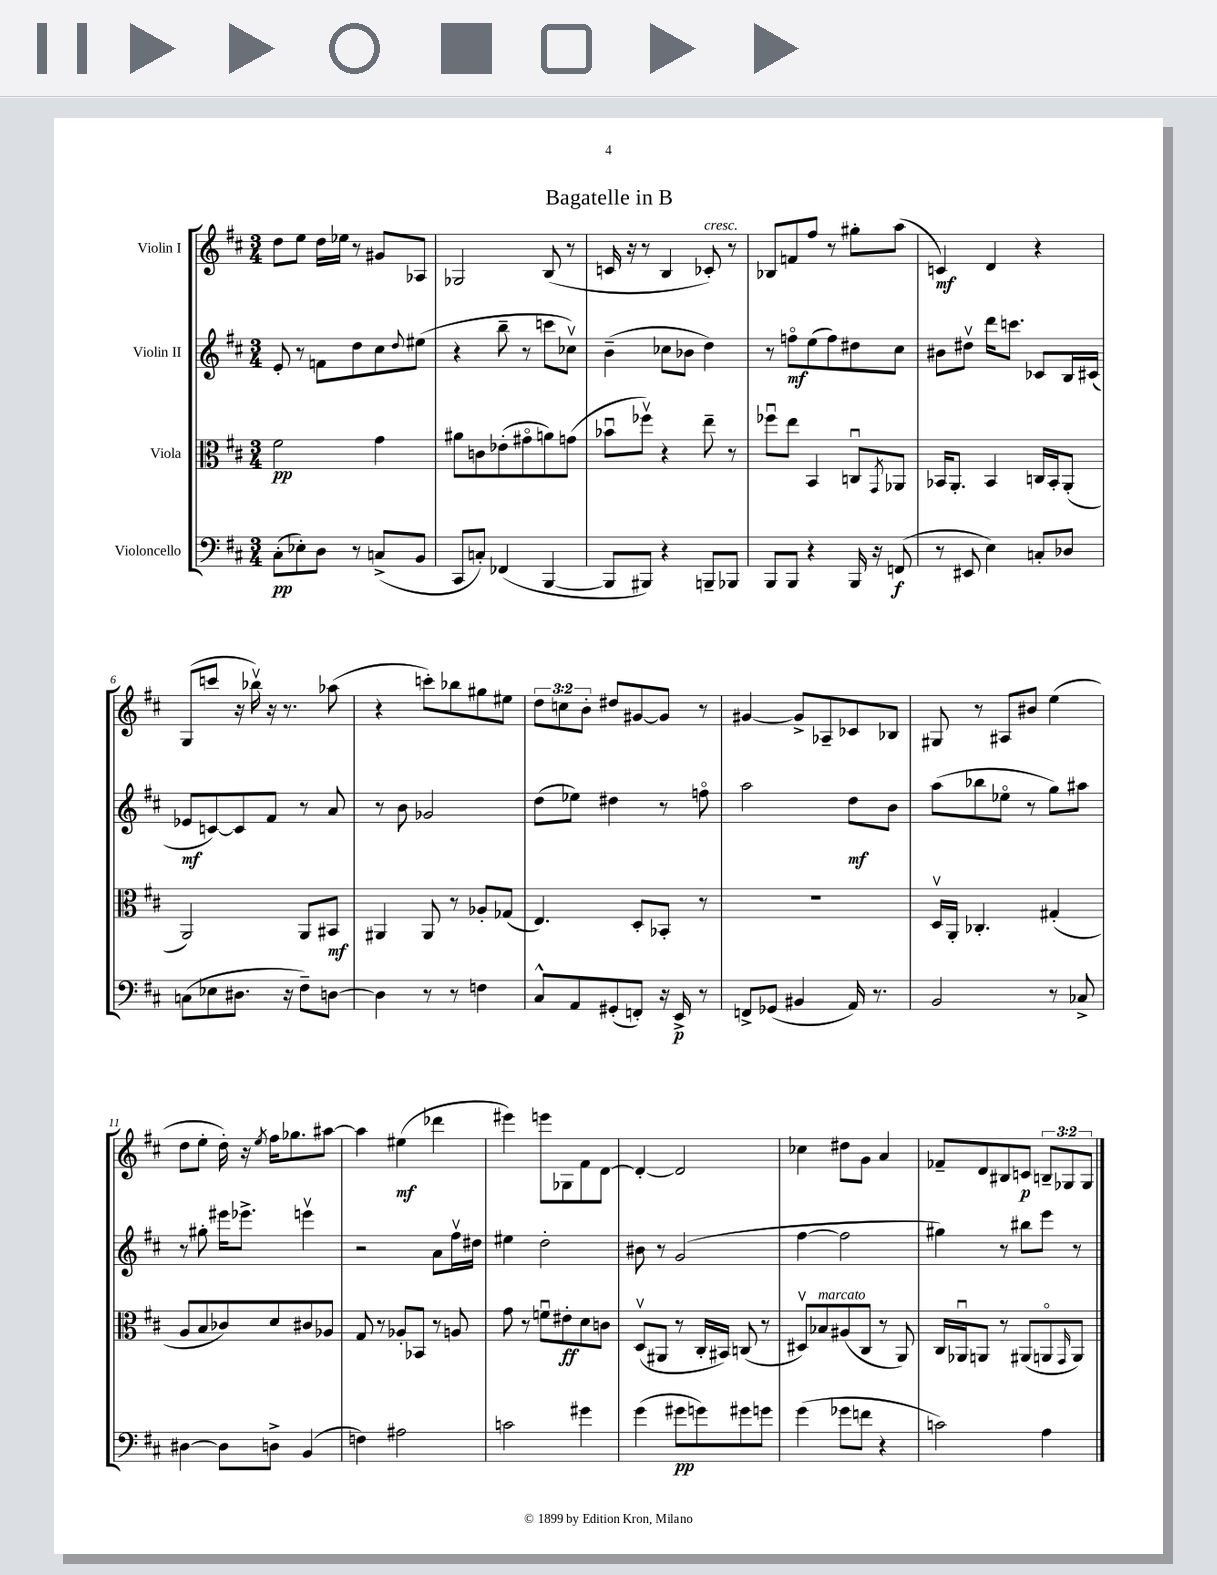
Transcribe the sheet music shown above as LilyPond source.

\header { title = "Bagatelle in B" }
<<
\new StaffGroup <<
\new Staff = "s0" \with { instrumentName = "Violin I" } {
    \clef treble \key d \major \numericTimeSignature \time 3/4 \override Staff.TupletNumber.text = #tuplet-number::calc-fraction-text
    d''8 e''8 d''16 ees''16 r8 gis'8 aes8 |
    ges2 b8( r8 |
    c'16 r16 r8 b4 ces'8-.^\markup { \italic "cresc." }) r8 |
    bes8 f'8 fis''8 r8 gis''8-. a''8( |
    c'4\mf) d'4 r4 |
    g8( c'''8 r16 bes''16\upbow) r16 r8. aes''8( |
    r4 c'''8-.) bes''8 gis''8 eis''8 |
    \tuplet 3/2 { d''8 c''8 b'8-. } dis''8 gis'8~ gis'8 r8 |
    gis'4~ gis'8-> aes8-- ces'8 bes8 |
    gis8 r8 ais8 bis'8 e''4( |
    d''8 e''8-. d''16-.) r16 \acciaccatura { e''8 } fis''16 ges''8. ais''8~ |
    ais''4 eis''4\mf( des'''4 |
    eis'''4) e'''8 ges8 fis'8 d'8~ |
    d'4~-. d'2 |
    ces''4 dis''8 g'8 a'4 |
    fes'8-- d'8 bis8 c'8\p \tuplet 3/2 { b8-- ges8 ges8 } \bar "|." |
}
\new Staff = "s1" \with { instrumentName = "Violin II" } {
    \clef treble \key d \major \numericTimeSignature \time 3/4
    e'8-. r8 f'8 d''8 cis''8 \appoggiatura { d''8 } eis''8( |
    r4 b''8-- r8 c'''8 ces''8\upbow) |
    b'4--( ces''8 bes'8 d''4) |
    r8 f''8\flageolet\mf e''8( f''8) dis''8 cis''8 |
    bis'8 dis''8\upbow d'''16 c'''8. ces'8 b16 cis'16( |
    ees'8\mf c'8~) c'8 fis'8 r8 a'8 |
    r8 b'8 ges'2 |
    d''8( ees''8) dis''4 r8 f''8\flageolet |
    a''2 d''8\mf b'8 |
    a''8( bes''8 ees''8\flageolet r8 g''8) ais''8 |
    r8 gis''8-. eis'''16 ees'''8.-> e'''4\upbow |
    r2 a'8 fis''16\upbow dis''16 |
    eis''4 d''2-. |
    bis'8 r8 g'2( |
    fis''4~ fis''2 |
    gis''4) r8 bis''8 e'''8 r8 \bar "|." |
}
\new Staff = "s2" \with { instrumentName = "Viola" } {
    \clef alto \key d \major \numericTimeSignature \time 3/4
    fis'2\pp g'4 |
    ais'8 c'8 ees'8-.( gis'8\flageolet a'8) g'8( |
    bes'8\downbow fes''8\upbow) r4 e''8-- r8 |
    fes''8\downbow e''8 b,4 c8\downbow \acciaccatura { g,8 } aes,8 |
    bes,16 a,8.-. bes,4 c16 bes,16-. a,8-.( |
    a,2) a,8 bis,8\mf |
    ais,4 ais,8 r8 aes8-. ges8( |
    e4.) d8-. bes,8-. r8 |
    R2. |
    d16\upbow a,16-. ces4.-. gis4-.( |
    a8 b8 ces'8) d'8 cis'8 aes8 |
    g8 r8 aes8-. bes,8 r8 a8 |
    g'8 r8 f'8\downbow eis'8-.\ff d'8 c'8 |
    d8\upbow( ais,8 r8 cis16-. bis,16) c8( r8 |
    dis8\upbow) bes8^\markup { \italic "marcato" } ais8( cis8 r8 a,8) |
    cis16 aes,16\downbow a,8 r8 ais,8( a,8\flageolet \grace { g,16 } a,8) \bar "|." |
}
\new Staff = "s3" \with { instrumentName = "Violoncello" } {
    \clef bass \key d \major \numericTimeSignature \time 3/4
    cis8-.\pp( ees8-.) d8 r8 c8->( b,8 |
    cis,8 c8-.) fes,4( b,,4~ |
    b,,8 bis,,8) r4 b,,8-- bes,,8 |
    b,,8 b,,8 r4 b,,16 r16 f,8\f( |
    r8 eis,8 e4) c8-. des8 |
    c8( ees8 dis8. r16 fis8--) d8~ |
    d4 r8 r8 f4 |
    cis8-^ a,8 gis,8-.( f,8-.) r16 e,16->\p r8 |
    f,8-> ges,8( bis,4 a,16) r8. |
    b,2 r8 ces8-> |
    dis4~ dis8 d8-> b,4( |
    f4) ais2 |
    c'2 gis'4 |
    g'4( gis'8\pp g'8) gis'8 g'8 |
    g'4( ges'8 f'8 r4 |
    c'2) a4 \bar "|." |
}
>>
>>
